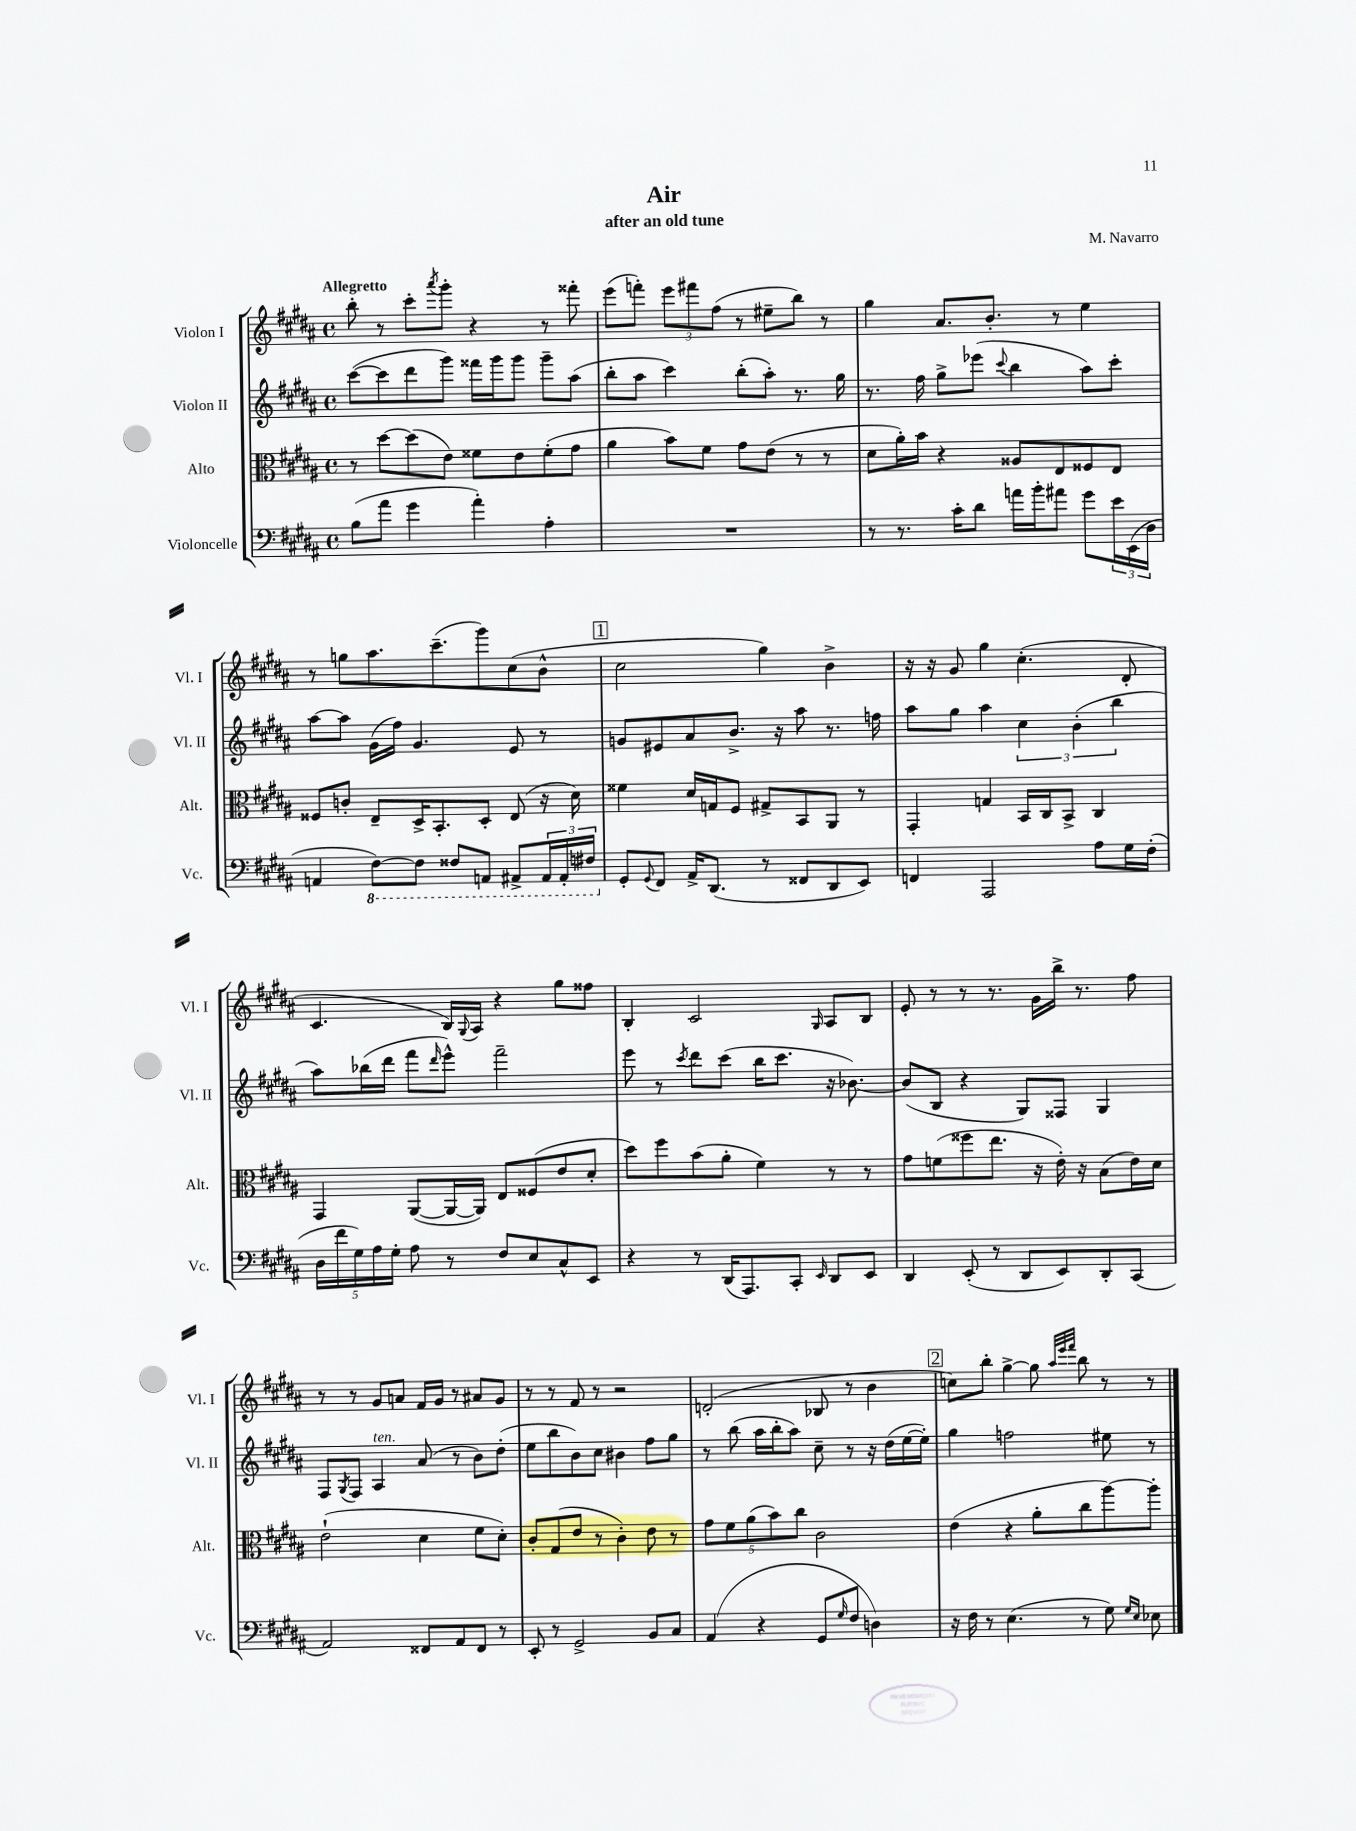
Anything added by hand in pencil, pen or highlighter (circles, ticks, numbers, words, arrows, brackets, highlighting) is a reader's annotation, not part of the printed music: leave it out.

**kern	**kern	**kern	**kern
*staff4	*staff3	*staff2	*staff1
*clefF4	*clefC3	*clefG2	*clefG2
*k[f#c#g#d#a#]	*k[f#c#g#d#a#]	*k[f#c#g#d#a#]	*k[f#c#g#d#a#]
*M4/4	*M4/4	*M4/4	*M4/4
*met(c)	*met(c)	*met(c)	*met(c)
(8B	8r	([8ccc#	8bb'
8a#	[8dd#	8ccc#]	8r
4g#	(8dd#]	8ddd#	8ccc#'
.	.	.	8qaaa#
.	8e)	8ggg#)	8ggg#'
4a#')	8f##	16fff##	4r
.	.	16ggg#	.
.	8e	8ggg#	.
4A#'	(8f##'	8ggg#~	8r
.	8g#	(8aa#	8fff##'
=	=	=	=
1r	4a#	8bb'	(8eee
.	.	8aa#	8fff')
.	8b)	4ccc#)	12eee
.	.	.	12fff#
.	8f#	.	.
.	.	.	(12ff#
.	8g#	(8bb'	8r
.	(8e	8aa#')	8ee#~
.	8r	8.r	8bb)
.	8r	.	8r
.	.	16gg#	.
=	=	=	=
8r	8d#	8.r	4gg#
8.r	16a#')	.	.
.	16b	16ff#	.
.	4r	8gg#^	8.a#
16c#'	.	.	.
8d#	.	(8eee-	.
.	.	.	8.b'
.	.	8qqccc#	.
16a	8A##	4bb	.
16b'	.	.	.
8a#	8E	.	8r
8g#	8F##	8aa#)	4ee
24e	8E	8ccc#'	.
(24EE	.	.	.
24D#	.	.	.
=	=	=	=
4AA	8F##	[8aa#	8r
.	8c'	8aa#]	8gg
[8FF#)	8E~	(16g#	8.aa#
.	.	16ff#)	.
8FF#]	16D#^	4.g#	.
.	8.BB'	.	(8.ccc#~
8FF##	.	.	.
8AAA	8D#'	.	8ggg#)
8AAA#^	(8E	8e	(8cc#
24AAA#	16r	8r	8b^^
24AAA#'	.	.	.
.	16d#)	.	.
24FF#	.	.	.
=	=	=	=
8GG#'	4f##	8g	2cc#
8qqGG#	.	.	.
8FF#	.	8e#	.
16AA#^	16d#	8a#	.
(8.DD#	16G	.	.
.	8F#	8.b^	.
8r	8G#^	.	4gg#)
.	.	16r	.
8FF##	8BB	8aa#	.
8DD#	8AA#	8.r	4b^
8EE)	8r	.	.
.	.	16ff	.
=	=	=	=
4FF	4GG#'	8aa#	16r
.	.	.	16r
.	.	8gg#	8g#
2AAA#	4G	4aa#	4gg#
.	16BB	6cc#	(4.cc#'
.	16C#	.	.
.	8BB^	.	.
.	.	(6b'	.
8A#	4C#	.	.
.	.	6bb	.
16G#	.	.	8d#'
(16F#'	.	.	.
=	=	=	=
20D#	4GG#	8aa#)	4.c#
20f#	.	.	.
20G#)	.	.	.
.	.	(16bb-	.
20A#	.	.	.
.	.	16ddd#	.
20G#'	.	.	.
8A#	([8AA#	8fff#	.
.	.	16qqddd#	.
8r	16AA#_	8eee^^)	16B)
.	.	.	8qqG#
.	16AA#])	.	16A#
8F#	8E	2fff#~	4r
8E	(8F##	.	.
8C#^^	8e	.	8gg#
8EE	8d#'	.	8ff##
=	=	=	=
4r	8dd#)	8eee	4B'
.	8ff#	8r	.
.	.	8qccc#	.
8r	(8b	8ddd#	2c#
(16DD#	8a#'	(8ccc#	.
8.AAA#)	.	.	.
.	4f#)	16bb	.
.	.	8.ccc#	.
8CC#'	.	.	.
16qqEE	.	.	16qqG#
8DD#	8r	16r	8A#
.	.	[8.b-)	.
8EE	8r	.	8B
=	=	=	=
4DD#	8g#	(8b-]	8e'
.	(8f	8B	8r
(8EE'	8ff##	4r	8r
8r	8.ee	.	8.r
8DD#	.	8G#)	.
.	16r	.	16g#
8EE)	16e')	8F##	16bb^
.	16r	.	8.r
8DD#'	(8B	4G#	.
(8CC#	16e)	.	8ff#
.	16d#	.	.
=	=	=	=
2AA#)	(2e`	8F#	8r
.	.	8qG#	.
.	.	8F#	8r
.	.	4A#	8g#
.	.	.	8a
8FF##	4d#	(8a#	16f#
.	.	.	16g#
8AA#	.	8r	8r
8FF##	8f#	8b)	8a#
8r	8d#')	(8dd#'	8g#
=	=	=	=
8EE'	8c#'	8ee	8r
8r	(8G#	8bb	8r
2GG#^	8e	8b)	8f#
.	8r	8cc#	8r
.	4c#')	4b#	2r
8BB	8e	8ff#	.
8C#	8r	8gg#	.
=	=	=	=
(4AA#	10g#	8r	(2d'
.	10f#	.	.
.	.	(8bb	.
.	(10a#	.	.
4r	.	16aa#	.
.	10b)	.	.
.	.	16bb'	.
.	.	8aa#)	.
.	10cc#	.	.
8GG#	2c#	8cc#~	8B-
16qqG#	.	.	.
8F#	.	8r	8r
4D)	.	16r	4b
.	.	(16dd#	.
.	.	[16ee	.
.	.	16ee'])	.
=	=	=	=
16r	(4e	4gg#	8cc)
16F#	.	.	.
8r	.	.	8bb'
(4.E	4r	2ff	[4gg#^
.	8a#'	.	8gg#]
.	.	.	32qqaa#
.	.	.	32qqeee
.	.	.	32qqfff#
8r	8cc#	.	8bb
8G#)	[8aa#)	8ee#	8r
16qqG#	.	.	.
16qqE	.	.	.
8E-	8aa#']	8r	8r
==	==	==	==
*-	*-	*-	*-
